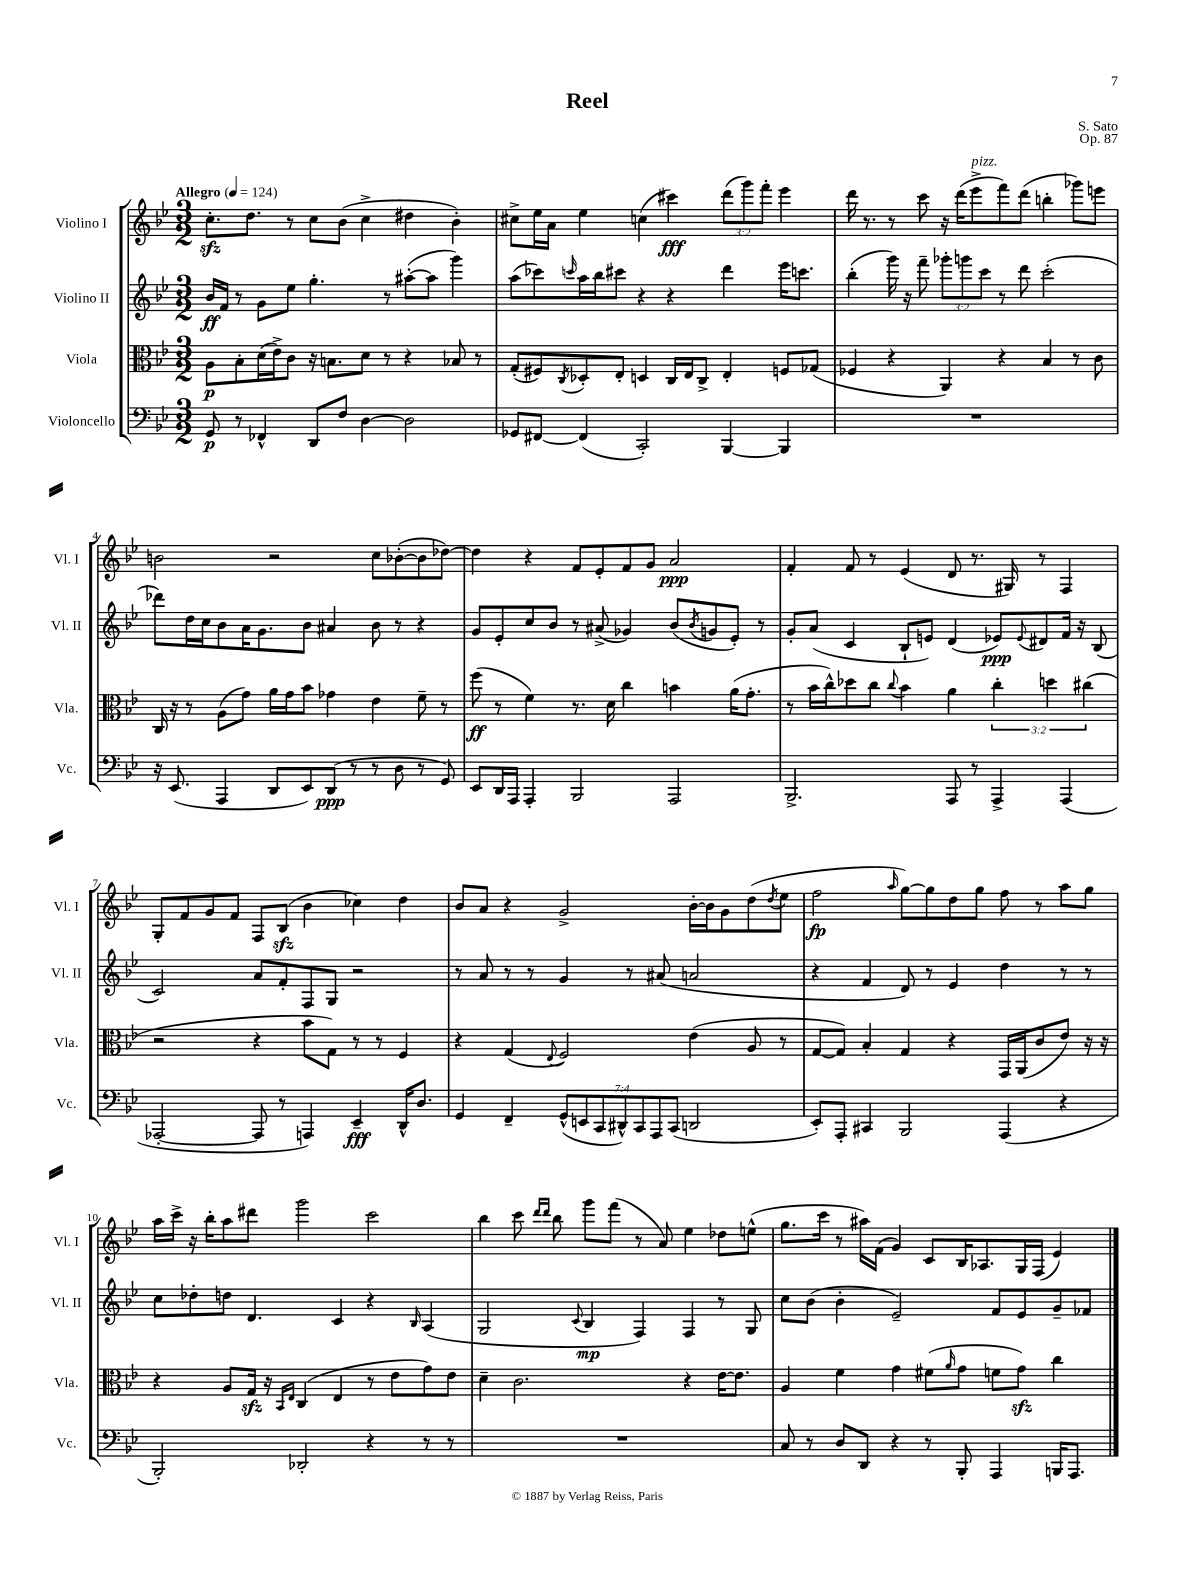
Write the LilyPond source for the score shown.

\header { title = "Reel" composer = "S. Sato" opus = "Op. 87" }
<<
\new StaffGroup <<
\new Staff = "s0" \with { instrumentName = "Violino I" shortInstrumentName = "Vl. I" } {
    \clef treble \key bes \major \numericTimeSignature \time 3/2 \override Staff.TupletNumber.text = #tuplet-number::calc-fraction-text \tempo "Allegro" 4 = 124
    c''8.-.\sfz d''8. r8 c''8 bes'8( c''4-> dis''4 bes'4-.) |
    cis''8-> ees''16 a'16 ees''4 c''4( cis'''4\fff) \tuplet 3/2 { d'''8( g'''8) f'''8-. } ees'''4 |
    d'''16 r8. r8 c'''8 r16 d'''16( ees'''8->^\markup { \italic "pizz." } f'''8) d'''8( b''4-. ges'''8) e'''8 |
    b'2 r2 c''8 bes'8~-.( bes'8 des''8~) |
    des''4 r4 f'8 ees'8-. f'8 g'8 a'2\ppp |
    f'4-. f'8 r8 ees'4( d'8 r8. gis16) r8 f4 |
    g8-. f'8 g'8 f'8 f8 bes8\sfz( bes'4 ces''4) d''4 |
    bes'8 a'8 r4 g'2-> bes'16~-. bes'16 g'8 d''8( \acciaccatura { d''8 } ees''8 |
    f''2\fp \grace { a''16 } g''8~) g''8 d''8 g''8 f''8 r8 a''8 g''8 |
    a''16 c'''16-> r16 bes''16-. a''8 dis'''8 g'''2 c'''2 |
    bes''4 c'''8 \grace { d'''16 d'''16 } bes''8 g'''8 f'''8( r8 a'8) ees''4 des''8 e''8-^( |
    g''8. c'''16 r8 ais''16) f'16( g'4) c'8 bes16 aes8. g16 f16( ees'4) \bar "|." |
}
\new Staff = "s1" \with { instrumentName = "Violino II" shortInstrumentName = "Vl. II" } {
    \clef treble \key bes \major \numericTimeSignature \time 3/2 \override Staff.TupletNumber.text = #tuplet-number::calc-fraction-text
    bes'16\ff f'16 r8 g'8 ees''8 g''4.-. r8 ais''8~-.( ais''8 g'''4) |
    a''8( ces'''8) \grace { c'''16 } a''16 bes''16 cis'''8 r4 r4 d'''4 ees'''16 c'''8. |
    bes''4-.( g'''16) r16 f'''8-- \tuplet 3/2 { ges'''8-. g'''8 c'''8 } r8 d'''8 c'''2-.( |
    des'''8) d''16 c''16 bes'8 a'16 g'8. bes'8 ais'4 bes'8 r8 r4 |
    g'8 ees'8-. c''8 bes'8 r8 ais'8->( ges'4) bes'8( \acciaccatura { bes'8 } g'8 ees'8-.) r8 |
    g'8-. a'8( c'4 bes8-! e'8) d'4( ees'8\ppp) \appoggiatura { ees'8 } dis'8 f'16 r16 bes8( |
    c'2) a'8 f'8-. f8 g8 r2 |
    r8 a'8 r8 r8 g'4 r8 ais'8( a'2 |
    r4 f'4 d'8) r8 ees'4 d''4 r8 r8 |
    c''8 des''8-. d''8 d'4. c'4 r4 \grace { bes16 } a4( |
    g2 \appoggiatura { c'8 } bes4\mp f4) f4 r8 g8 |
    c''8 bes'8( bes'4-. ees'2--) f'8 ees'8 g'8-- fes'8 \bar "|." |
}
\new Staff = "s2" \with { instrumentName = "Viola" shortInstrumentName = "Vla." } {
    \clef alto \key bes \major \numericTimeSignature \time 3/2 \override Staff.TupletNumber.text = #tuplet-number::calc-fraction-text
    a8\p bes8-. d'16( ees'16->) c'8 r16 b8. d'8 r8 r4 bes8 r8 |
    g8-.( fis8) \acciaccatura { c8 } des8-. ees8-. d4 c16 ees16 c8-> ees4-. f8 ges8( |
    fes4 r4 a,4) r4 bes4 r8 c'8 |
    c16 r16 r8 a8( g'8) a'16 g'16 bes'8 ges'4 ees'4 f'8-- r8 |
    f''8\ff( r8 f'4) r8. d'16 c''4 b'4 a'16( g'8.-. |
    r8 bes'16 c''16-^) des''8 c''8 \appoggiatura { c''8 } bes'4 a'4 \tuplet 3/2 { c''4-. d''4 cis''4( } |
    r2 r4 bes'8 g8) r8 r8 f4 |
    r4 g4( \appoggiatura { ees8 } f2) ees'4( a8 r8 |
    g8~ g8) bes4-. g4 r4 g,16 a,16( c'8 ees'8) r16 r16 |
    r4 a8 g16\sfz r16 \grace { bes,16 ees16 } c4( ees4 r8 ees'8 g'8) ees'8 |
    d'4-- c'2. r4 ees'16~ ees'8. |
    a4 f'4 g'4 fis'8( \grace { a'16 } g'8 f'8 g'8\sfz) c''4 \bar "|." |
}
\new Staff = "s3" \with { instrumentName = "Violoncello" shortInstrumentName = "Vc." } {
    \clef bass \key bes \major \numericTimeSignature \time 3/2 \override Staff.TupletNumber.text = #tuplet-number::calc-fraction-text
    g,8\p r8 fes,4-^ d,8 f8 d4~ d2 |
    ges,8 fis,8~ fis,4( c,2-.) bes,,4~ bes,,4 |
    R1. |
    r16 ees,8.( a,,4 d,8 ees,8) d,8\ppp( r8 r8 d8 r8 g,8) |
    ees,8 d,16 a,,16 a,,4-. bes,,2 a,,2 |
    bes,,2.-> a,,8 r8 a,,4-> a,,4( |
    aes,,2~-. aes,,8 r8 a,,4) ees,4--\fff d,16-^ d8. |
    g,4 f,4-- \tuplet 7/4 { g,8-^( e,8 c,8 dis,8-^) c,8 a,,8 c,8( } d,2 |
    ees,8-.) a,,8-. cis,4 bes,,2 a,,4( r4 |
    bes,,2-.) des,2-. r4 r8 r8 |
    R1. |
    c8 r8 d8 d,8 r4 r8 bes,,8-. a,,4 b,,16 a,,8. \bar "|." |
}
>>
>>
